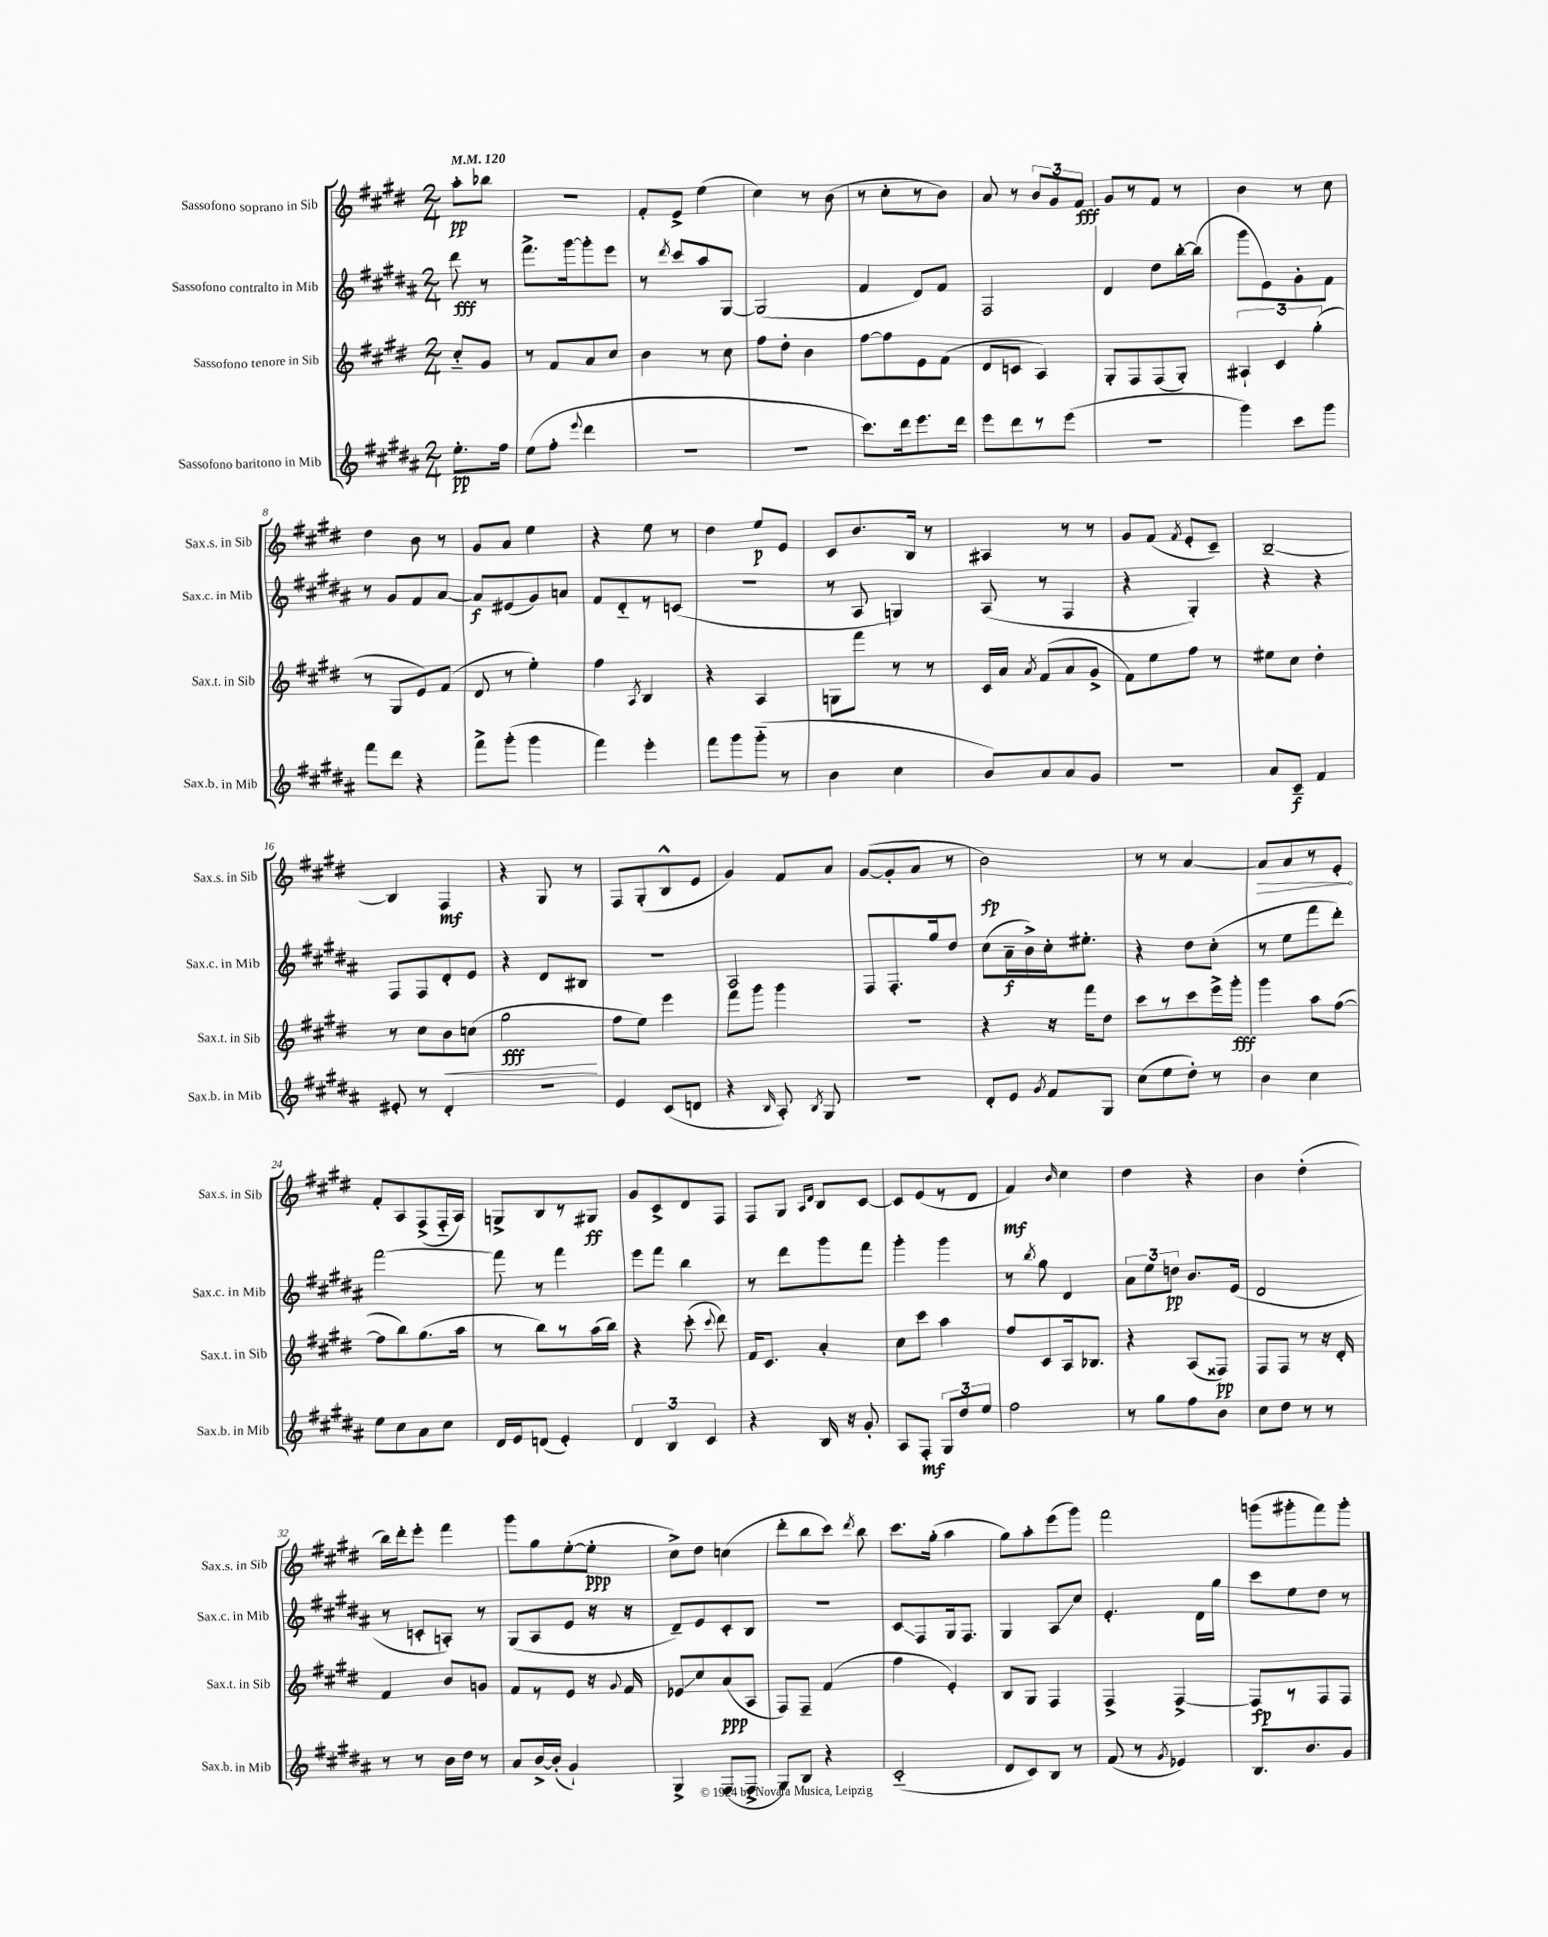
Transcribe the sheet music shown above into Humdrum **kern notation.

**kern	**kern	**kern	**kern
*staff4	*staff3	*staff2	*staff1
*clefG2	*clefG2	*clefG2	*clefG2
*k[f#c#g#d#a#]	*k[f#c#g#d#]	*k[f#c#g#d#a#]	*k[f#c#g#d#]
*M2/4	*M2/4	*M2/4	*M2/4
*MM120	*MM120	*MM120	*MM120
8.ee'	8cc#'~	8ddd#	8aa'
.	8g#	8r	8bb-
16ff#	.	.	.
=	=	=	=
(8ee	8r	8.fff#^	2r
8ff#'	8f#	.	.
.	.	[16ggg#	.
8qqeee	.	.	.
4ddd#	8a	8ggg#']	.
.	8cc#	8eee	.
=	=	=	=
2r	4b	8r	8f#'
.	.	8qddd#	.
.	.	8ccc#	8e^
.	8r	8aa#	(4ee
.	8cc#	[8G#	.
=	=	=	=
2r	8ff#	(2G#]	4cc#)
.	8dd#'	.	.
.	4b	.	8r
.	.	.	(8b
=	=	=	=
8.ccc#)	[8ff#	4f#	8r
.	8ff#]	.	8cc#'
16ddd#	.	.	.
8.eee	8e	8d#)	8r
.	(8f#	8f#	8b)
16ddd#	.	.	.
=	=	=	=
8eee	8d#	2F#	8a
8ddd#	8c	.	8r
8r	4A)	.	12b
.	.	.	12g#
(8eee	.	.	.
.	.	.	12f#
=	=	=	=
2r	8G#'	4d#	8g#
.	8F#	.	8r
.	(8F#	8dd#	8f#
.	8G#')	[16bb'	8r
.	.	(16bb]	.
=	=	=	=
4ggg#)	6A#`	8ggg#	4b
.	.	8e)	.
.	6c#	.	.
8ccc#	.	8g#'	8r
.	(6gg#'	.	.
8ggg#	.	8f#	8cc#
=	=	=	=
8fff#	8r	8r	4dd#
8ddd#	8G#	8g#	.
4r	8e)	8f#	8b
.	(8f#	[8a#	8r
=	=	=	=
8fff#^	8d#	8a#]	8g#
(8ggg#'	8r	(8e#	8a
4ggg#	4ee')	8g#)	4ee
.	.	8a	.
=	=	=	=
4fff#)	4ff#	8f#	4r
.	.	8d#'~	.
.	8qA	.	.
4eee'	4B	8r	8ee
.	.	(8c	8r
=	=	=	=
8fff#	4r	2r	4dd#
8ggg#	.	.	.
(8ggg#'~	4A	.	8ee
8r	.	.	8e
=	=	=	=
4b	8G	8r	8c#
.	8fff#	8A#	8.b
4cc#	8r	4G)	.
.	.	.	16B
.	8r	.	8r
=	=	=	=
8b)	16c#	(8A#	4A#
.	16a	.	.
.	8qa	.	.
8a#	(8f#	8r	.
8a#	8a	4F#	8r
8g#	8g#^	.	8r
=	=	=	=
2r	8f#)	4r	8g#
.	8ee	.	(8f#
.	.	.	8qf#
.	8ff#	4G#')	8e'
.	8r	.	8c#~)
=	=	=	=
8a#	8ee#	4r	[2B~
8c#~	8cc#	.	.
4f#	4dd#'	4r	.
=	=	=	=
8e#'	8r	8F#	4B]
8r	8cc#	8F#	.
4d#'	8b	8d#'	4F#
.	(8cc	8e	.
=	=	=	=
2r	2gg#	4r	4r
.	.	8d#	8G#
.	.	8B#	8r
=	=	=	=
4e	8ff#	2r	8F#
.	8ee)	.	(8G#'
(8c#	4eee	.	8B^^
8d	.	.	8e
=	=	=	=
4r	8fff#	2A#	4g#)
.	8ggg#	.	.
16qqB	.	.	.
8A#')	4ggg#	.	8f#
8qB	.	.	.
8G#	.	.	8a
=	=	=	=
2r	2r	8F#	([8g#
.	.	8.F#'	8g#']
.	.	.	8a
.	.	16gg#	.
.	.	8dd#	8r
=	=	=	=
8d#'	4r	(8cc#	2b)
8e	.	16a#~	.
.	.	16b^)	.
8qg#	.	.	.
8f#	16r	16cc#'	.
.	16fff#	8.ee#'	.
8G#	8dd#	.	.
=	=	=	=
(8cc#	8ccc#	4r	8r
8ee	8r	.	8r
8dd#')	8ccc#	8dd#	[4a
8r	16eee^	(8cc#'	.
.	16ggg#'	.	.
=	=	=	=
4b	4ggg#	8r	8a]
.	.	8ee	8a
4cc#	8aa	8fff#	8r
.	([8ff#	8ddd#')	8e'
=	=	=	=
8ee	8ff#]	[2fff#	8f#'
8cc#	8bb)	.	8A
8a#	(8.gg#	.	(8F#^
8cc#	.	.	16F#'~
.	16aa	.	16A)
=	=	=	=
16d#	8r	8fff#]	8G^
16e	.	.	.
(8d	8bb)	8r	8B
4e')	8r	4fff#	8r
.	(16aa	.	8G#
.	16bb)	.	.
=	=	=	=
6d#	4r	8eee	8g#
.	.	8fff#	8c#^
6B	.	.	.
.	(8ccc#'	4bb	8d#
6c#	.	.	.
.	8qqccc#	.	.
.	8ddd#)	.	8F#
=	=	=	=
4r	16f#	8r	8F#
.	8.c#	.	.
.	.	8ddd#	8G#
.	.	.	16qqA
.	.	.	16qqd#
16B	4a'	8ggg#	8B
16r	.	.	.
8g#'	.	8fff#	[8c#
=	=	=	=
8A#	8cc#	4ggg#'	8c#]
8F#'	8ccc#	.	(8e
12G#	4aa	4ggg#	8r
12dd#	.	.	.
.	.	.	8d#
12ee	.	.	.
=	=	=	=
2ff#	8ff#	8r	4f#)
.	.	8qbb	.
.	8c#	8gg#	.
.	.	.	16qqb
.	16A	4d#	4cc#
.	8.B-	.	.
=	=	=	=
8r	4r	12a#	4dd#
.	.	12ee	.
8gg#	.	.	.
.	.	12dd	.
8ff#	(8A	8.b	4r
8b	8F##)	.	.
.	.	(16e	.
=	=	=	=
8cc#	8F#	2d#	4b
8dd#	8F#	.	.
8r	8r	.	(4dd#'
8r	16r	.	.
.	16d#'	.	.
=	=	=	=
8r	4f#	8r	16bb)
.	.	.	16ddd#'
8r	.	8c'	8eee'
16b	8b	8A')	4fff#
16dd#	.	.	.
8r	8g	8r	.
=	=	=	=
8a#	8f#	(8G#	8ggg#
[16b^	8r	8A#	8gg#
(16b']	.	.	.
4g#`)	8e	8e	([8ee'
.	16r	16r	8ee']
.	8qqg#	.	.
.	16f#	16r	.
=	=	=	=
4G#^	8e-	8d#~)	8cc#^)
.	8cc#	8e	8dd#
(8F#	(8a	8c#'	(4cc
8F#^	8A	8B	.
=	=	=	=
8G#)	8F#)	2r	8ddd#'
8B	8F#~	.	8bb
4r	(4f#	.	8ccc#)
.	.	.	8qddd#
.	.	.	8bb
=	=	=	=
(2c#'~	4ff#	8c#	8.ccc#
.	.	8F#	.
.	.	.	(16gg#'
.	4e')	16G#	4aa
.	.	8.F#	.
=	=	=	=
8d#	8B	4G#	8gg#)
8c#)	8G#	.	8aa'
8B	4F#	8A#	(8eee
8r	.	8cc#	8ggg#)
=	=	=	=
(8f#	4F#^	4.e'	2fff#
8r	.	.	.
8qg#	.	.	.
4e-)	[4F#^	.	.
.	.	16d#	.
.	.	16gg#	.
=	=	=	=
8.B	8F#]	8ccc#	(8ggg
.	8r	8ee	8ggg#'
8.b	.	.	.
.	8F#	8dd#	8fff#)
8g#	8F#	8r	8ggg#'
==	==	==	==
*-	*-	*-	*-
